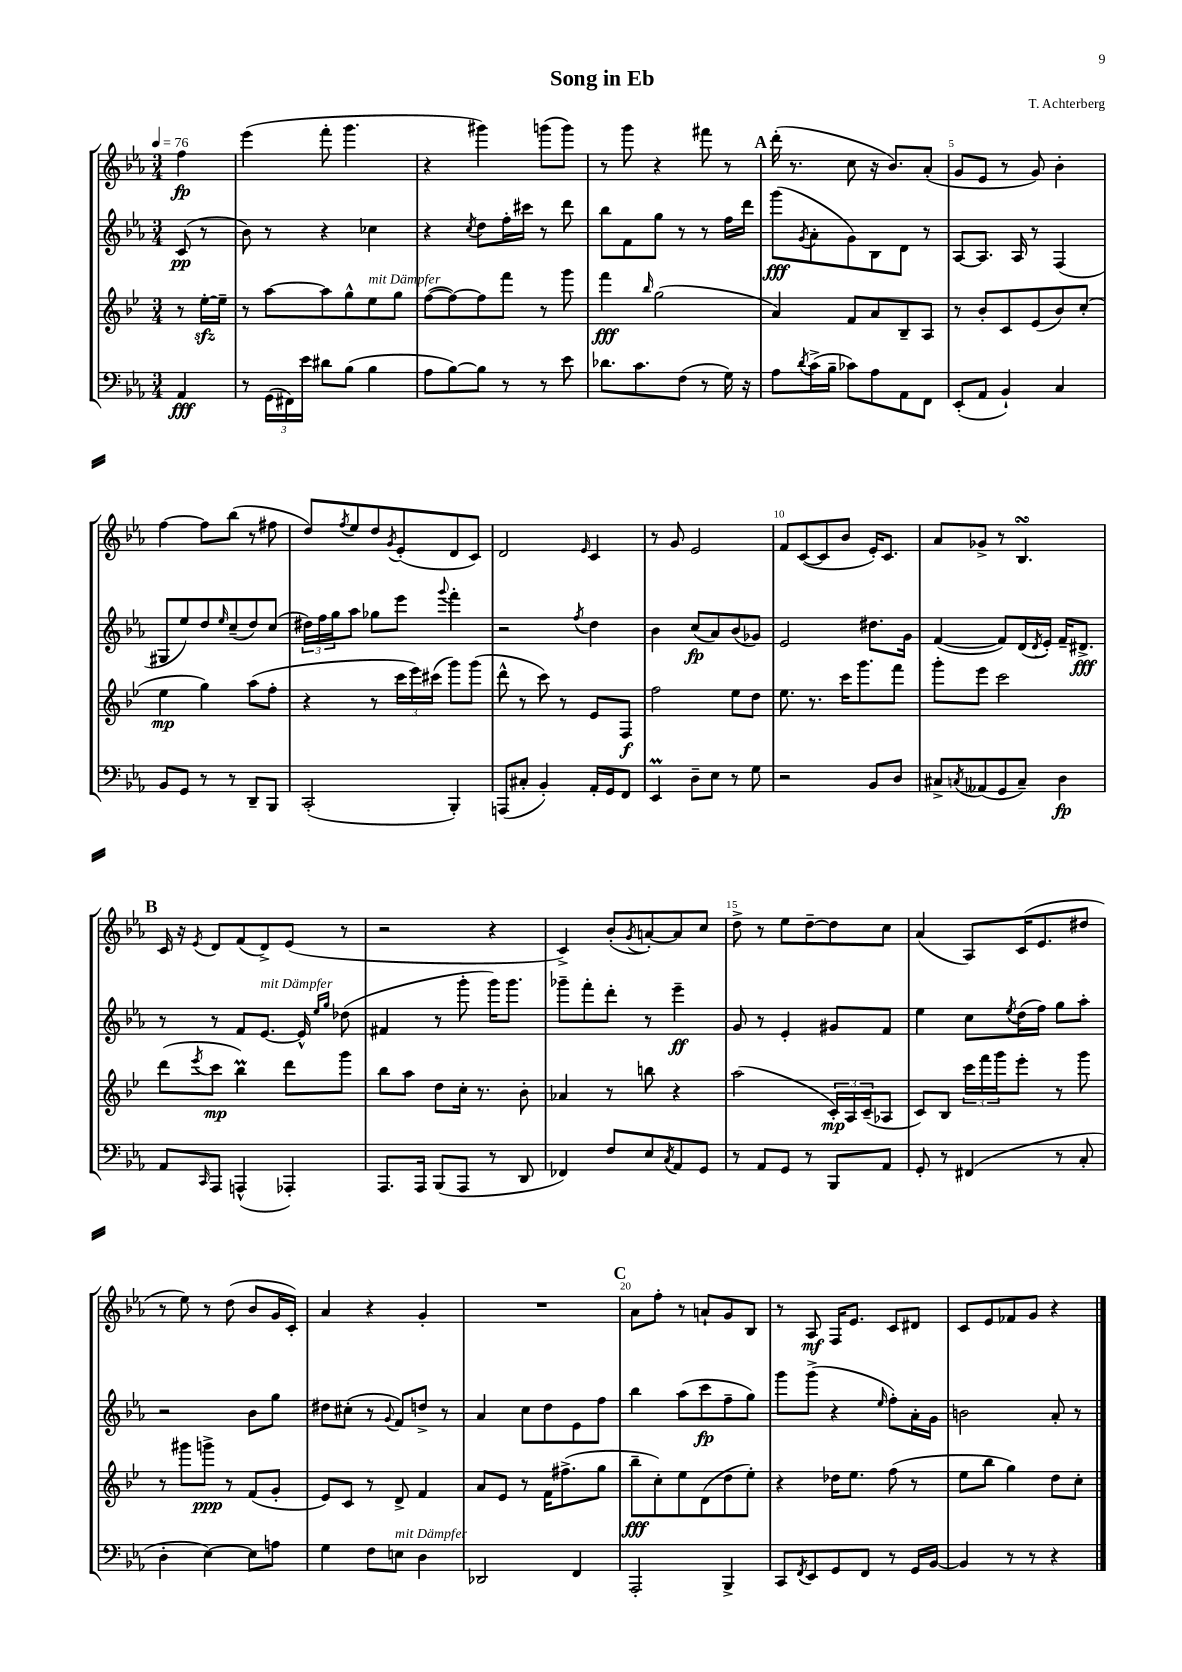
\header { title = "Song in Eb" composer = "T. Achterberg" }
<<
\new StaffGroup <<
\new Staff = "s0" {
    \clef treble \key ees \major \numericTimeSignature \time 3/4 \partial 4 \tempo 4 = 76
    f''4\fp |
    ees'''4( f'''8-. g'''4. |
    r4 gis'''4) g'''8( g'''8) |
    r8 g'''8 r4 fis'''8 r8 |
    \mark \markup { \bold "A" } d'''16-.( r8. c''8 r16 bes'8.) aes'8-.( |
    g'8 ees'8 r8 g'8) bes'4-. |
    f''4~ f''8 bes''8( r8 fis''8 |
    d''8) \acciaccatura { f''8 } ees''8 d''8 \acciaccatura { g'8 } ees'8-.( d'8 c'8) |
    d'2 \grace { ees'16 } c'4 |
    r8 g'8 ees'2 |
    f'8 c'8~( c'8 bes'8 ees'16-.) c'8. |
    aes'8 ges'8-> r8 bes4.\turn |
    \mark \markup { \bold "B" } c'16 r16 \acciaccatura { ees'8 } d'8 f'8( d'8->) ees'8( r8 |
    r2 r4 |
    c'4->) bes'8-.( \acciaccatura { g'8 } a'8~-.) a'8 c''8 |
    d''8-> r8 ees''8 d''8~-- d''8 c''8 |
    aes'4( aes8) c'16( ees'8. dis''8 |
    r8 ees''8) r8 d''8( bes'8 g'16 c'16-.) |
    aes'4 r4 g'4-. |
    R2. |
    \mark \markup { \bold "C" } aes'8 f''8-. r8 a'8-! g'8 bes8 |
    r8 aes8\mf f16 ees'8. c'8 dis'8 |
    c'8 ees'8 fes'8 g'8 r4 \bar "|." |
}
\new Staff = "s1" {
    \clef treble \key ees \major \numericTimeSignature \time 3/4 \partial 4
    c'8\pp( r8 |
    bes'8) r8 r4 ces''4 |
    r4 \acciaccatura { c''8 } d''8 f''16-. cis'''16 r8 d'''8 |
    bes''8 f'8 g''8 r8 r8 f''16 d'''16 |
    \mark \markup { \bold "A" } g'''8\fff( \acciaccatura { g'8 } aes'8-. g'8) bes8 d'8 r8 |
    aes8~ aes8. aes16 r8 f4( |
    gis8 ees''8) d''8 \grace { ees''16 } c''8--( d''8) c''8( |
    \tuplet 3/2 { dis''16) f''16 g''16 } aes''8 ges''8 ees'''8 \appoggiatura { g'''8 } f'''4-. |
    r2 \acciaccatura { f''8 } d''4 |
    bes'4 c''8\fp( aes'8) bes'8( ges'8) |
    ees'2 dis''8. g'16 |
    f'4~( f'8) d'16( \acciaccatura { d'8 } ees'16-.) f'16-- dis'8.->\fff |
    \mark \markup { \bold "B" } r8 r8 f'8 ees'8.~^\markup { \italic "mit Dämpfer" } ees'16-^ \grace { ees''16 g''16 } des''8( |
    fis'4 r8 g'''8-. g'''16) g'''8. |
    ges'''8-- f'''8-. d'''8-. r8 ees'''4--\ff |
    g'8 r8 ees'4-. gis'8 f'8 |
    ees''4 c''8 \acciaccatura { ees''8 } d''16( f''16) g''8 aes''8-. |
    r2 bes'8 g''8 |
    dis''8 cis''8-.( r8 \appoggiatura { g'8 } f'8) d''8-> r8 |
    aes'4 c''8 d''8 ees'8 f''8 |
    \mark \markup { \bold "C" } bes''4 aes''8( c'''8\fp f''8-- g''8) |
    g'''8 g'''8->( r4 \grace { ees''16 } f''8-.) aes'16-. g'16 |
    b'2 aes'8-. r8 \bar "|." |
}
\new Staff = "s2" {
    \clef treble \key bes \major \numericTimeSignature \time 3/4 \partial 4
    r8 ees''16~-.\sfz ees''16-- |
    r8 a''8~ a''8 g''8-^ ees''8^\markup { \italic "mit Dämpfer" } g''8 |
    f''8~( f''8~) f''8 f'''8 r8 g'''8 |
    f'''4\fff \grace { bes''16 } g''2( |
    \mark \markup { \bold "A" } a'4) f'8 a'8 bes8-- a8 |
    r8 bes'8-. c'8 ees'8( bes'8) c''8-.( |
    ees''4\mp g''4) a''8( f''8-. |
    r4 r8 \tuplet 3/2 { c'''16 ees'''16) cis'''16( } g'''8) g'''8( |
    d'''8-^ r8 c'''8) r8 ees'8 f8\f |
    f''2 ees''8 d''8 |
    ees''8. r8. c'''16 g'''8. f'''8 |
    g'''8-. ees'''8 c'''2 |
    \mark \markup { \bold "B" } d'''8( \acciaccatura { ees'''8 } c'''8\mp bes''4\prall) d'''8 g'''8 |
    bes''8 a''8 d''8 c''16-. r8. bes'8-. |
    aes'4 r8 b''8 r4 |
    a''2( \tuplet 3/2 { c'16-.\mp) a16 c'16--( } aes8 |
    c'8) bes8 \tuplet 3/2 { c'''16 f'''16 g'''16 } ees'''8-. r8 g'''8 |
    r8 gis'''8 g'''8->\ppp r8 f'8( g'8-. |
    ees'8) c'8 r8 d'8-> f'4 |
    a'8 ees'8 r8 f'16 fis''8.->( g''8 |
    \mark \markup { \bold "C" } bes''8--\fff c''8-.) ees''8 d'8( d''8 ees''8-.) |
    r4 des''16 ees''8. f''8( r8 |
    ees''8 bes''8 g''4) d''8 c''8-. \bar "|." |
}
\new Staff = "s3" {
    \clef bass \key ees \major \numericTimeSignature \time 3/4 \partial 4
    aes,4\fff |
    r8 \tuplet 3/2 { g,16( fis,16) ees'16 } dis'8 bes8( bes4 |
    aes8 bes8~) bes8 r8 r8 ees'8 |
    des'8. c'8. f8( r8 g16) r16 |
    \mark \markup { \bold "A" } aes8 \acciaccatura { d'8 } c'16->( bes16-- ces'8) aes8 aes,8 f,8 |
    ees,8-.( aes,8 bes,4-!) c4 |
    bes,8 g,8 r8 r8 d,8-- bes,,8 |
    c,2-.( bes,,4-.) |
    a,,8( cis8-. bes,4-.) aes,16-. g,16 f,8 |
    ees,4\prall d8-- ees8 r8 g8 |
    r2 bes,8 d8 |
    cis8-> \acciaccatura { c8 } aeses,8( g,8 c8--) d4\fp |
    \mark \markup { \bold "B" } aes,8 \grace { c,16 } aes,,8 a,,4-^( aes,,4-.) |
    aes,,8. aes,,16 bes,,8( aes,,8 r8 d,8 |
    fes,4) f8 ees8 \acciaccatura { c8 } aes,8 g,8 |
    r8 aes,8 g,8 r8 bes,,8 aes,8 |
    g,8-. r8 fis,4( r8 c8-. |
    d4-. ees4~) ees8 a8 |
    g4 f8 e8^\markup { \italic "mit Dämpfer" } d4 |
    des,2 f,4 |
    \mark \markup { \bold "C" } aes,,2-. bes,,4-> |
    c,8 \acciaccatura { f,8 } ees,8 g,8 f,8 r8 g,16 bes,16~ |
    bes,4 r8 r8 r4 \bar "|." |
}
>>
>>
\layout { \context { \Score \override BarNumber.break-visibility = ##(#f #t #t) barNumberVisibility = #(every-nth-bar-number-visible 5) } }
